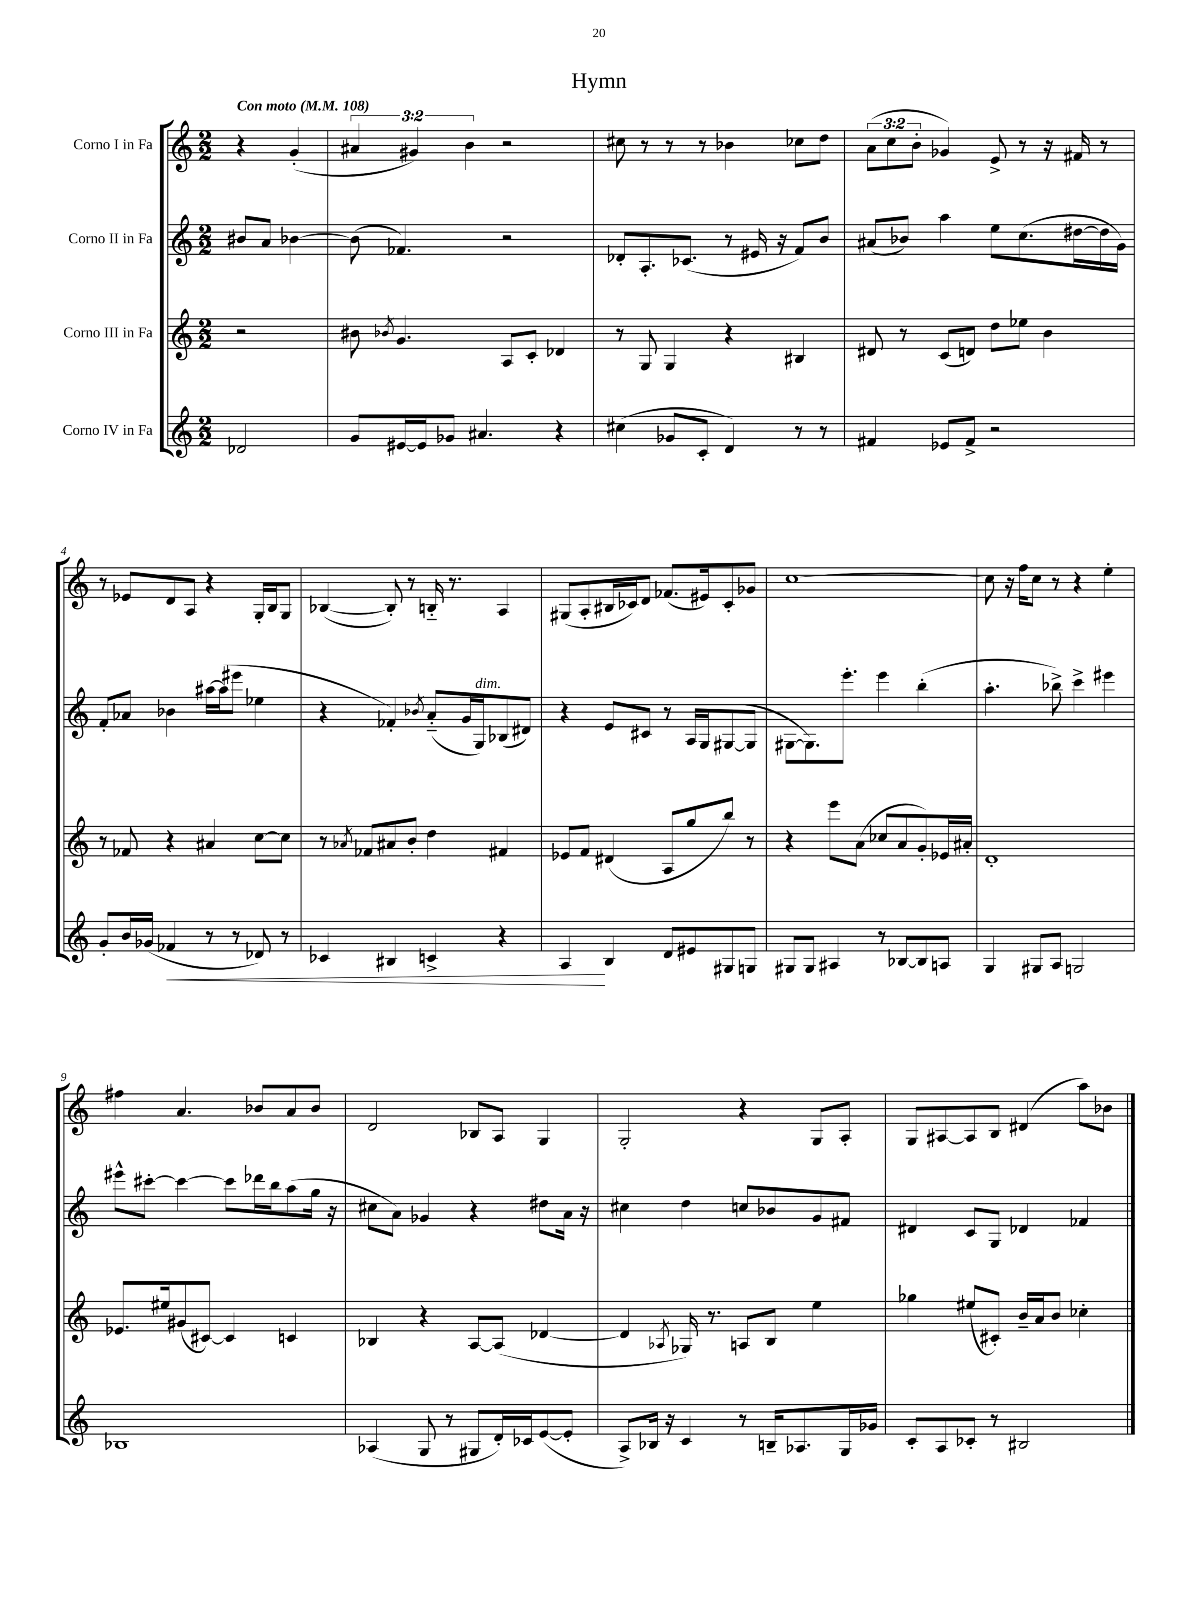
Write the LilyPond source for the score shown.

\header { title = "Hymn" }
<<
\new StaffGroup <<
\new Staff = "s0" \with { instrumentName = "Corno I in Fa" } {
    \clef treble \key c \major \numericTimeSignature \time 2/2 \override Staff.TupletNumber.text = #tuplet-number::calc-fraction-text \partial 2 \tempo "Con moto" 4 = 108
    r4 g'4-.( |
    \tuplet 3/2 { ais'4 gis'4) b'4 } r2 |
    cis''8 r8 r8 r8 bes'4 ces''8 d''8 |
    \tuplet 3/2 { a'8( c''8 b'8-. } ges'4) e'8-> r8 r16 fis'16 r8 |
    r8 ees'8 d'8 a8 r4 g16-. b16 g8 |
    bes4~( bes8-.) r8 b16-_ r8. a4 |
    gis8( a8-. bis16 ces'16) d'8 fes'8.( eis'16) ces'8-. ges'8 |
    c''1~ |
    c''8 r16 f''16 c''8 r8 r4 e''4-. |
    fis''4 a'4. bes'8 a'8 bes'8 |
    d'2 bes8 a8 g4 |
    g2-. r4 g8 a8-. |
    g8 ais8~ ais8 b8 dis'4( a''8) bes'8 \bar "|." |
}
\new Staff = "s1" \with { instrumentName = "Corno II in Fa" } {
    \clef treble \key c \major \numericTimeSignature \time 2/2 \partial 2
    bis'8 a'8 bes'4~ |
    bes'8( fes'4.) r2 |
    des'8-. a8.-. ces'8.( r8 eis'16 r16 f'8) b'8 |
    ais'8( bes'8) a''4 e''8 c''8.( dis''16~ dis''16 g'16) |
    f'8-. aes'8 bes'4 ais''16~ ais''16( eis'''8 ees''4 |
    r4 fes'4-.) \acciaccatura { bes'8 } a'8-_( g'16 g16^\markup { \italic "dim." }) bes8( dis'8) |
    r4 e'8 cis'8 r8 a16 g16 gis8~( gis8 |
    gis8~ gis8.) e'''8.-. e'''4 b''4-.( |
    a''4.-. bes''8->) c'''4-> eis'''4 |
    eis'''8-^ cis'''8~-. cis'''4~ cis'''8 des'''16 b''16 a''8( g''16 r16 |
    cis''8 a'8) ges'4 r4 dis''8 a'16 r16 |
    cis''4 d''4 c''8 bes'8 g'8 fis'8 |
    dis'4 c'8 g8 des'4 fes'4 \bar "|." |
}
\new Staff = "s2" \with { instrumentName = "Corno III in Fa" } {
    \clef treble \key c \major \numericTimeSignature \time 2/2 \partial 2
    r2 |
    bis'8 \acciaccatura { bes'8 } g'4. a8 c'8-. des'4 |
    r8 g8 g4 r4 bis4 |
    dis'8 r8 c'8( d'8) d''8 ees''8 b'4 |
    r8 fes'8 r4 ais'4 c''8~ c''8 |
    r8 \acciaccatura { aes'8 } fes'8 ais'8 b'8-. d''4 fis'4 |
    ees'8 f'8 dis'4( a8 g''8 b''8) r8 |
    r4 e'''8 a'8( ces''8 a'8 g'8-.) ees'16 ais'16-. |
    d'1-. |
    ees'8. eis''16 gis'8( cis'8~) cis'4 c'4 |
    bes4 r4 a8~ a8( des'4~ |
    des'4 \acciaccatura { aes8 } ges16) r8. a8 b8 e''4 |
    ges''4 eis''8( cis'8-.) b'16-- a'16 b'8 ces''4-. \bar "|." |
}
\new Staff = "s3" \with { instrumentName = "Corno IV in Fa" } {
    \clef treble \key c \major \numericTimeSignature \time 2/2 \partial 2
    des'2 |
    g'8 eis'16~ eis'16 ges'8 ais'4. r4 |
    cis''4( ges'8 c'8-. d'4) r8 r8 |
    fis'4 ees'8 fis'8-> r2 |
    g'8-. b'16 ges'16( fes'4\< r8 r8 des'8) r8 |
    ces'4 bis4 c'4-> r4 |
    a4\! b4 d'8 eis'8 gis8 g8 |
    gis8 gis8 ais4 r8 bes8~ bes8 a8 |
    g4 gis8 a8 g2 |
    bes1 |
    aes4( g8 r8 gis8 d'16-.) ces'16 e'8~( e'8-. |
    a8->) bes16 r16 c'4 r8 b16-- aes8. g16 ges'16 |
    c'8-. a8 ces'8-. r8 bis2 \bar "|." |
}
>>
>>
